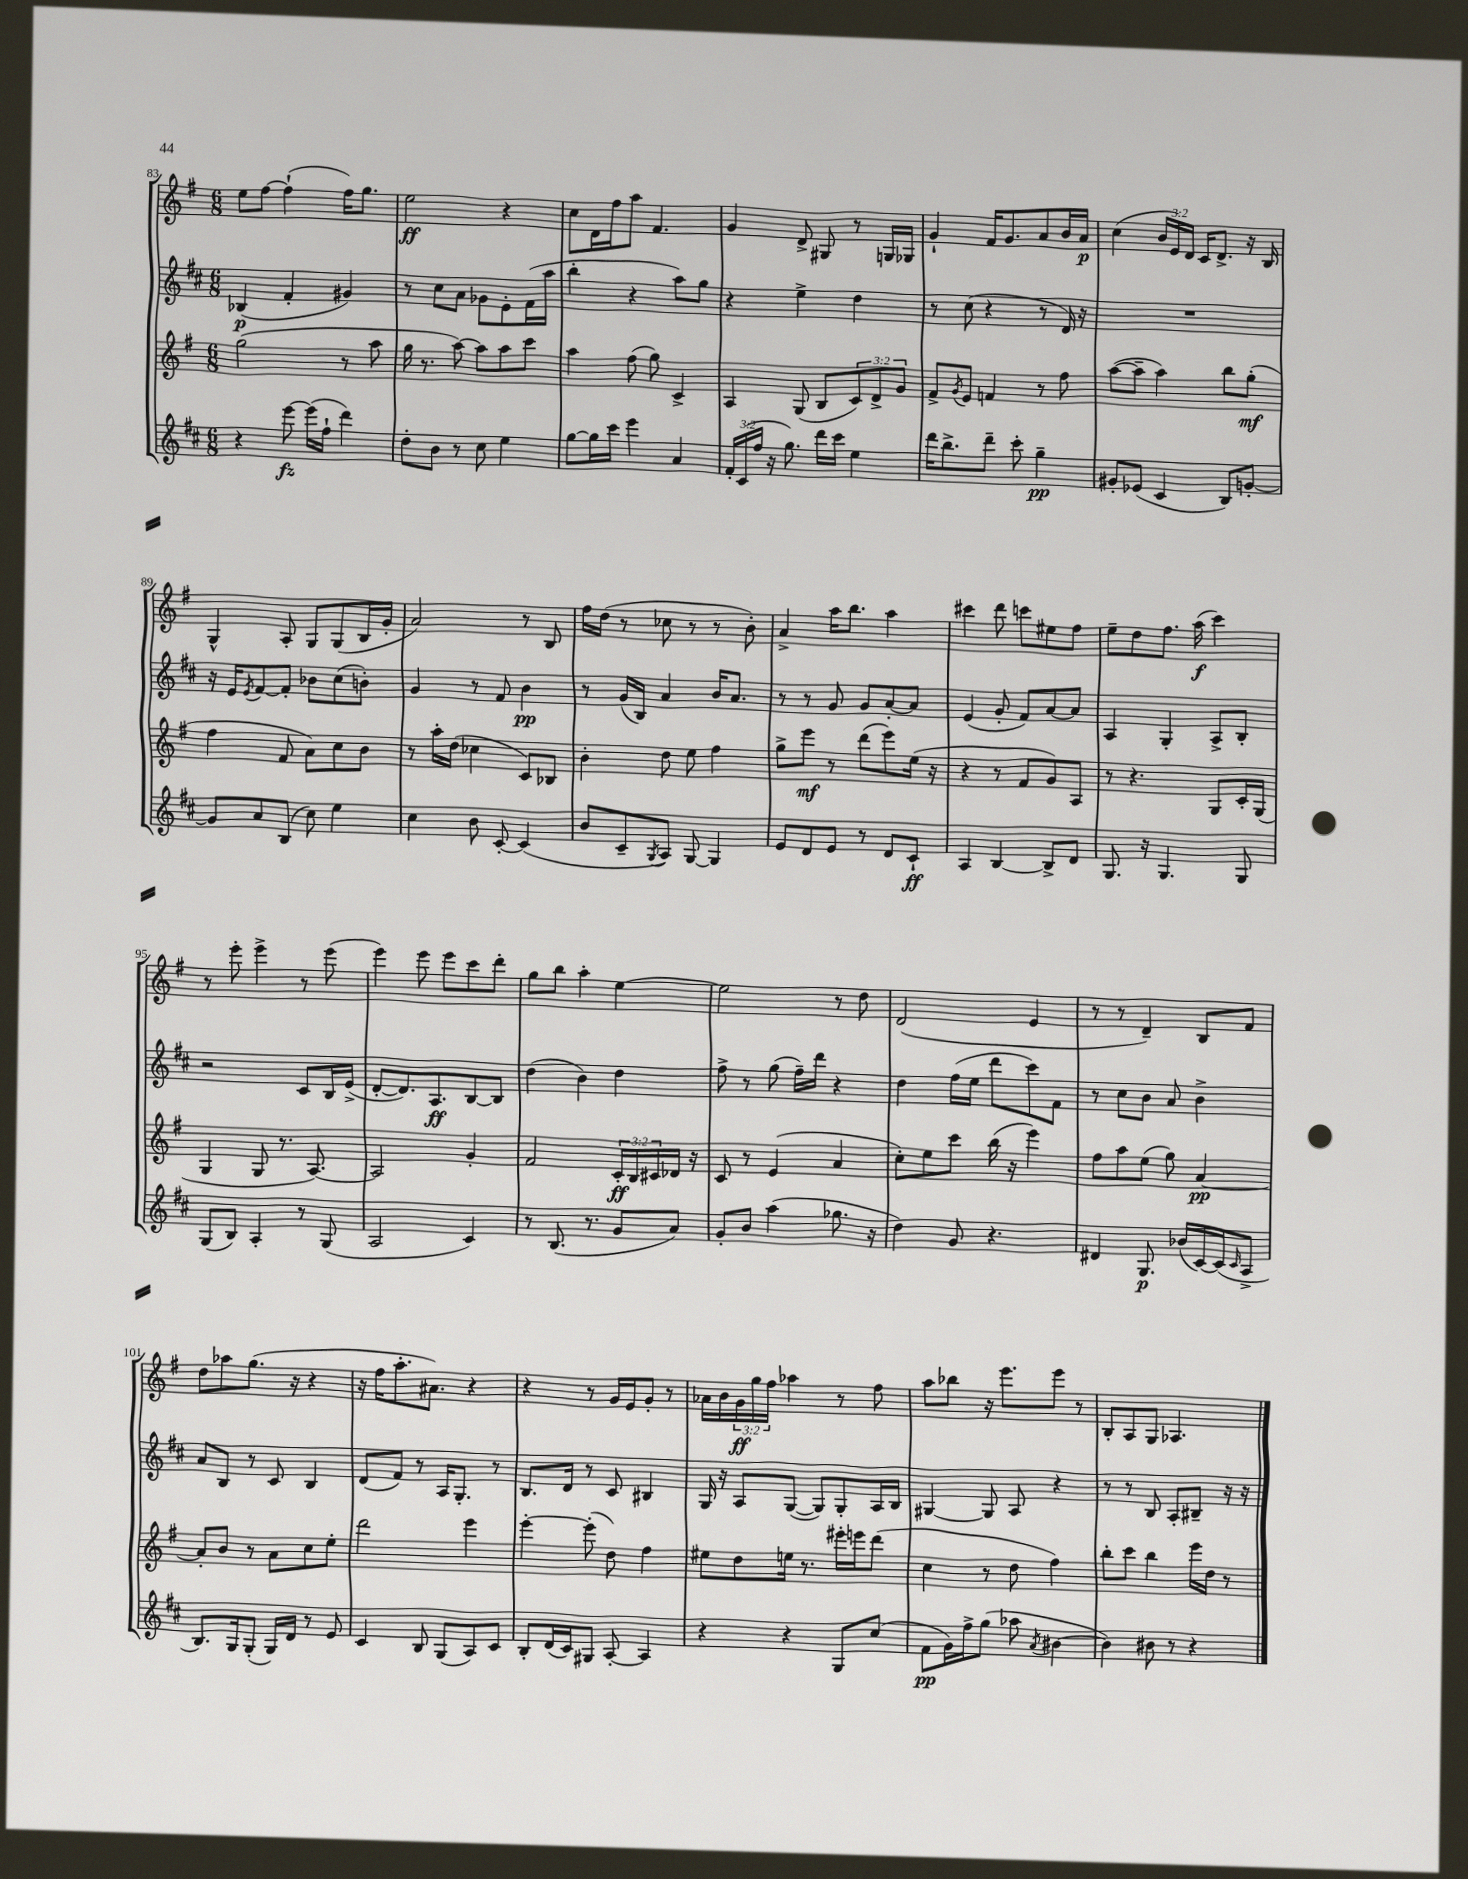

**kern	**kern	**kern	**kern
*staff4	*staff3	*staff2	*staff1
*clefG2	*clefG2	*clefG2	*clefG2
*k[f#c#]	*k[f#]	*k[f#c#]	*k[f#]
*M6/8	*M6/8	*M6/8	*M6/8
4r	(2gg	(4B-	8ee
.	.	.	[8ff#
[8eee	.	4f#'	(4ff#`]
(16eee]	.	.	.
16ff#`	.	.	.
4ddd)	8r	4g#)	16ff#)
.	.	.	8.gg
.	8aa	.	.
=	=	=	=
8dd'	16gg	8r	2ee
.	8.r	.	.
8b	.	8cc#	.
8r	[8aa)	8a	.
8cc#	8aa]	8g-	.
4ee	8aa	8e'	4r
.	8ccc	(16f#	.
.	.	16aa	.
=	=	=	=
[8gg	4aa	4bb'	8cc
16gg]	.	.	16d
16ccc#	.	.	16ff#
4eee	(8ff#	4r	8aa
.	8gg)	.	4.f#
4a	4c^	8aa)	.
.	.	8gg	.
=	=	=	=
24f#'	4A	4r	4g
(24c#	.	.	.
24ff#	.	.	.
16r	.	.	.
8.gg)	.	.	.
.	(8G	4ee^	8d^
16ddd	8B	.	8G#
16ccc#	.	.	.
4ee	12c)	4dd	8r
.	12d^	.	.
.	.	.	16G
.	12g	.	.
.	.	.	16G-
=	=	=	=
16ddd	8f#^	8r	4g`
8.bb^	.	.	.
.	8qg	.	.
.	8e	(8cc#	.
8ddd~	4f	4r	16f#
.	.	.	8.g
8ccc#'	.	.	.
4gg~	8r	8r	8a
.	8ff#	16d)	16b
.	.	16r	16a
=	=	=	=
8g#'	([8aa	2.r	(4cc
(8e-	8aa~]	.	.
4c#	4aa)	.	24b
.	.	.	24e)
.	.	.	24d
.	.	.	16c
.	.	.	8.d^
8B)	8bb	.	.
[8g'	(8gg'	.	16r
.	.	.	16B
=	=	=	=
8g]	4ff#	16r	4G^^
.	.	16e	.
.	.	8qe	.
8a	.	[8f#	.
(8B	8f#	8f#']	8A'
8cc#)	8a)	8b-	8G
4ee	8cc	(8cc#	(8G
.	8b	8b')	16B
.	.	.	16g'
=	=	=	=
4cc#	8r	4g	2a)
.	16aa'	.	.
.	(16dd	.	.
8b	4cc-	8r	.
[8c#'	.	8f#	.
(4c#]	8c)	4b	8r
.	8B-	.	8B
=	=	=	=
8b	4b'	8r	16ff#
.	.	.	(16dd
8c#~	.	(16g	8r
.	.	16B)	.
8qG	.	.	.
8A)	8dd	4a	8cc-
[8G	8ee	.	8r
4G]	4ff#	16b	8r
.	.	8.a	.
.	.	.	8b')
=	=	=	=
8e	8gg^	8r	4a^
8d	8eee	8r	.
8e	8r	8g	16aa
.	.	.	8.bb
8r	(8ddd	8g	.
8d	8eee)	[8a'	4aa
8c#`	(16ee	8a]	.
.	16r	.	.
=	=	=	=
4A	4r	(4e	4ccc#
[4B	8r	8g'	8ddd
.	8f#	8f#)	8ccc
8B^]	8g)	[8a	8ee#
8d	8A	8a]	8ff#
=	=	=	=
8.G	8r	4A	8ee~
.	4.r	.	8dd
16r	.	.	.
4.G	.	4G'	8.ff#
.	.	.	(16aa
.	8G	8A^	4ccc)
8G	16c'	8B'	.
.	(16G	.	.
=	=	=	=
(8G	4G	2r	8r
8B)	.	.	8eee'
4A'	8G	.	4eee^
.	8.r	.	.
8r	.	8c#	8r
.	[8.A)	.	.
(8G	.	16B	(8eee
.	.	(16e^	.
=	=	=	=
2A	2A]	[8d'	4eee)
.	.	8.d])	.
.	.	.	8eee
.	.	8.A	.
.	.	.	8eee
4c#)	4g'	[8B	8ccc
.	.	8B]	8ddd'
=	=	=	=
8r	2f#	(4dd	8gg
(8.B	.	.	8bb
.	.	4b)	4aa'
8.r	.	.	.
8g	24c'	4dd	[4ee
.	24B	.	.
.	24c#	.	.
8a)	16d-	.	.
.	16r	.	.
=	=	=	=
8g'	8c	8ff#^	2ee]
8b	8r	8r	.
(4aa	(4e	(8gg	.
.	.	16ff#~)	.
.	.	16ddd	.
8.gg-	4a	4r	8r
.	.	.	8dd
16r	.	.	.
=	=	=	=
4dd)	8cc')	4dd	(2d
.	8ee	.	.
8g	8ccc	(16ff#	.
.	.	16ee	.
4.r	(16bb	8ddd	.
.	16r	.	.
.	4eee)	8ccc#)	4e
.	.	8f#	.
=	=	=	=
4d#	8ff#	8r	8r
.	8aa	8cc#	8r
8.G	(8ee	8b	4d~)
.	8gg)	8a	.
(16b-	.	.	.
[16c#)	[4a	4b^	8B
(16c#]	.	.	.
16qqc#	.	.	.
8A^	.	.	8f#
=	=	=	=
8.B)	8a']	8a	8dd
.	8b	8B	8aa-
16G	.	.	.
(8G'	8r	8r	(8.gg
16G)	8a	8c#	.
16d	.	.	16r
8r	8cc	4B	4r
8e	8ee'	.	.
=	=	=	=
4c#	2ddd	(8d	16r
.	.	.	16ff#
.	.	8f#)	8.aa'
8B	.	8r	.
.	.	.	8.a#)
(8G	.	16A	.
.	.	8.G'	.
8A)	4eee	.	4r
8c#	.	8r	.
=	=	=	=
8B'	[4eee'	8.B	4r
(16d	.	.	.
16c#)	.	16d	.
8G#	(8eee']	8r	8r
[8A'	8dd)	8c#	16g
.	.	.	16e
4A]	4ff#	4B#	8g'
.	.	.	8r
=	=	=	=
4r	8ee#	16G	16a-
.	.	16r	16b
.	8dd	8A	24g
.	.	.	24gg
.	.	.	24ff#
4r	16ee	([8G	4aa-
.	8.r	.	.
.	.	8G])	.
8G	16eee#'	8G'	8r
.	16eee	.	.
(8cc#	(8ddd	16A	8ff#
.	.	16B	.
=	=	=	=
8f#	4cc	[4G#	8aa
16g)	.	.	8bb-
16ff#^	.	.	.
(8gg	8r	8G#]	16r
.	.	.	8.eee
8aa-	8dd	8A	.
8qa	.	.	.
[4b#	4ff#)	4r	8eee
.	.	.	8r
=	=	=	=
4b#])	8bb'	8r	8B'
.	8ccc	8r	8A
8b#	4bb	8B	8G
8r	.	8A'	4.A-
4r	16eee	8B#~	.
.	16dd	.	.
.	8r	16r	.
.	.	16r	.
==	==	==	==
*-	*-	*-	*-
